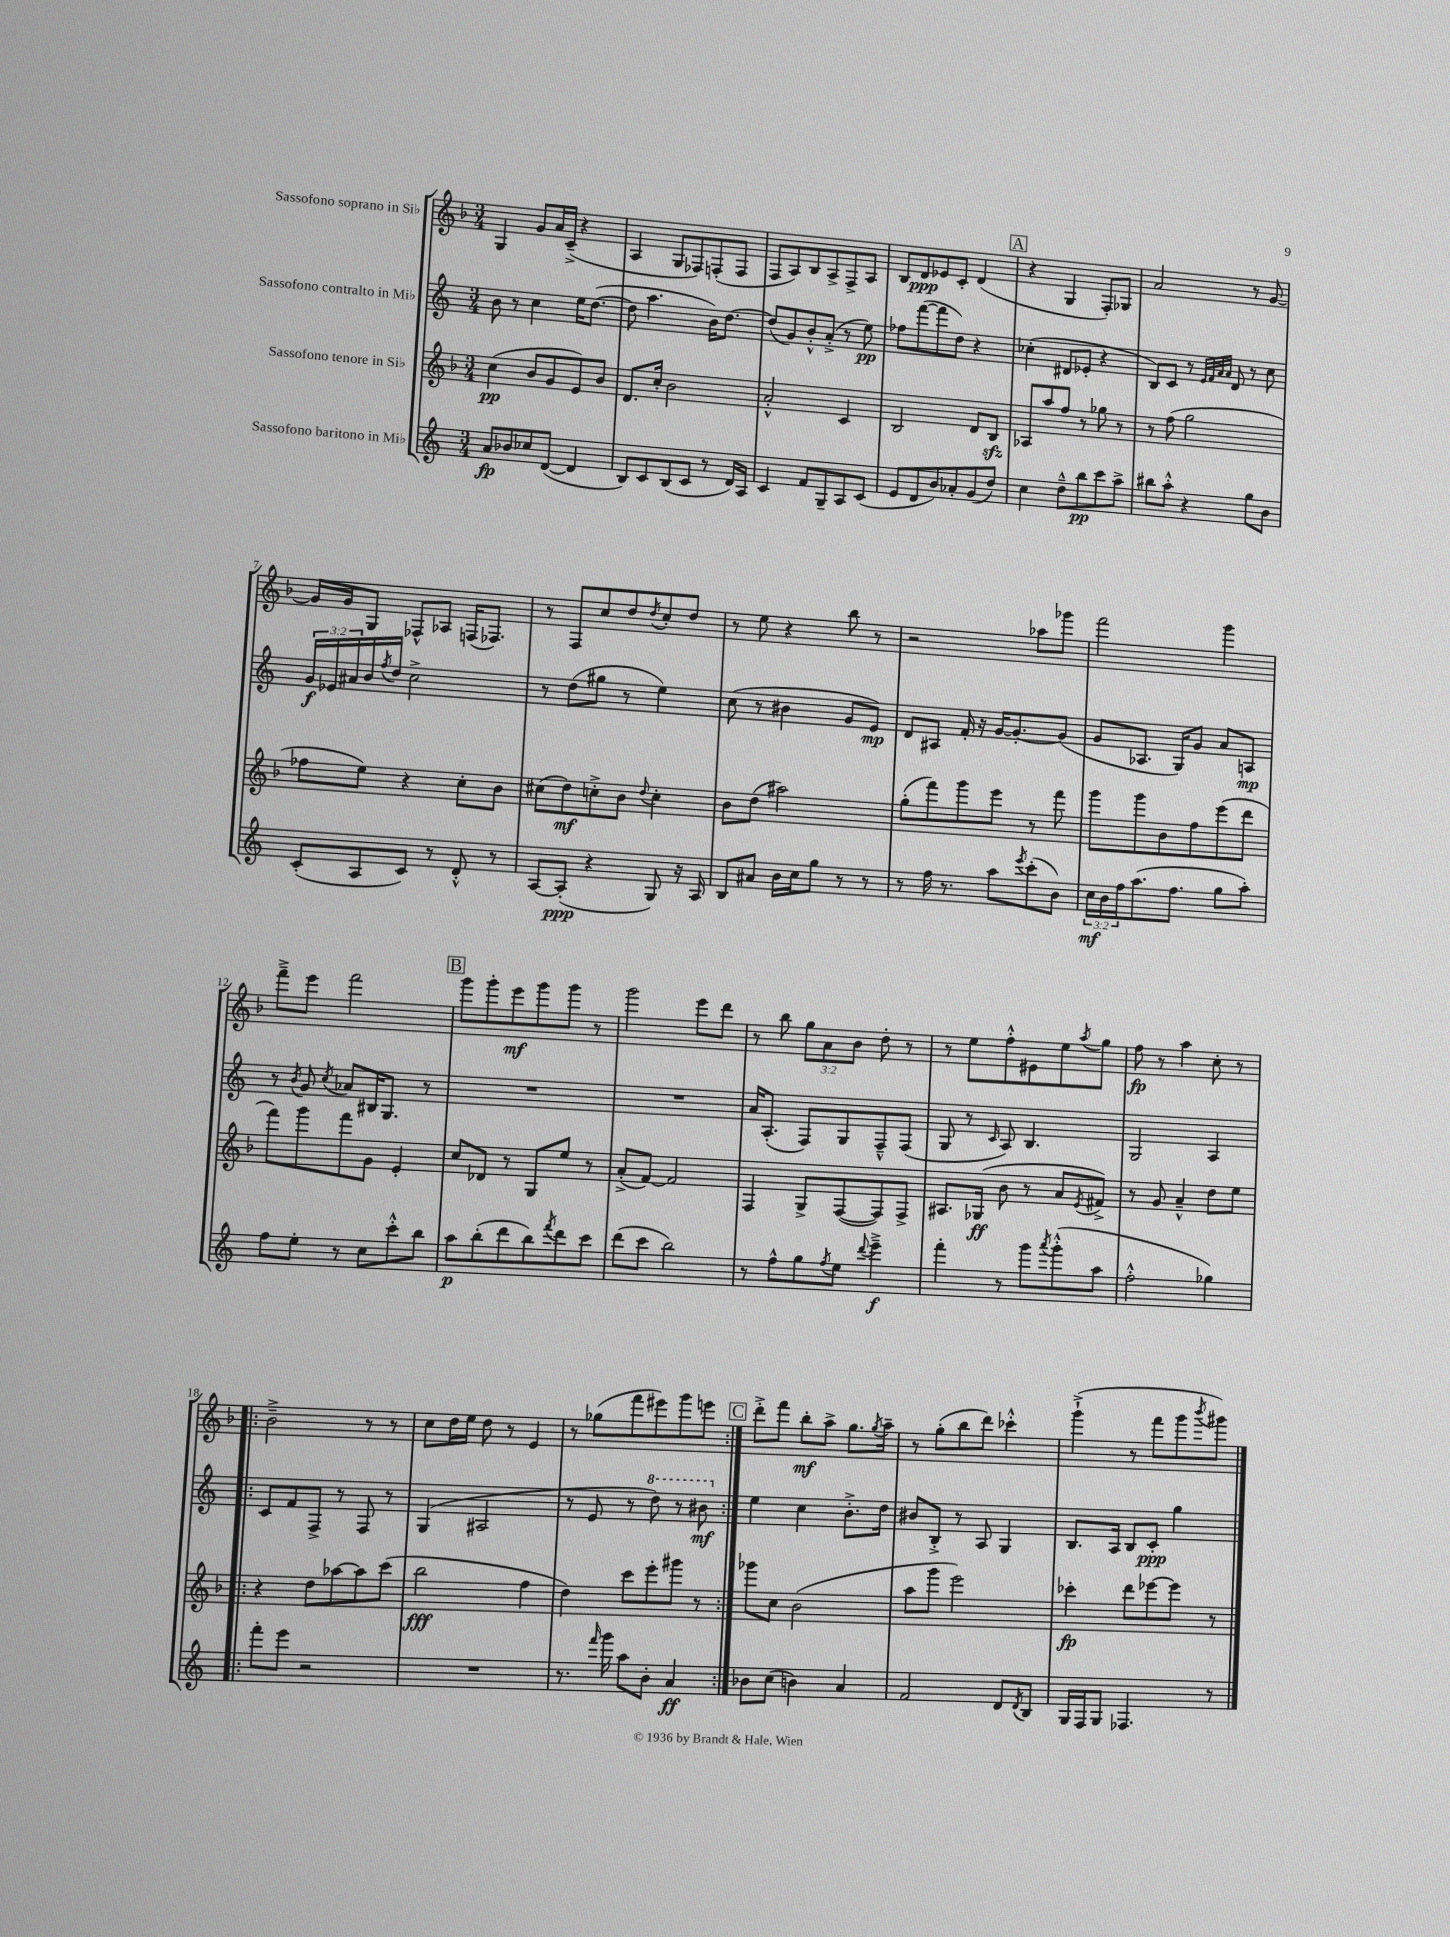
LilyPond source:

<<
\new StaffGroup <<
\new Staff = "s0" \with { instrumentName = "Sassofono soprano in Sib" } {
    \clef treble \key f \major \numericTimeSignature \time 3/4 \override Staff.TupletNumber.text = #tuplet-number::calc-fraction-text
    g4 g'8 a'16 c'16--->( r4 |
    a4 g8 fes8) f8-.( f8 |
    f8 a8) bes8 a8-> f8-> a8 |
    bes8 d'8\ppp ees'8 c'8-. d'4( |
    \mark \markup { \box "A" } r4 g4 f8-.) ges8 |
    a'2 r8 g'8~ |
    g'16 g'16 g8 fes8-^ aes8 f16( fes8.) |
    r8 f8 c''8 d''8 \acciaccatura { d''8 } c''8-. d''8 |
    r8 e''8 r4 bes''8 r8 |
    r2 aes''8 ges'''8 |
    f'''2 g'''4 |
    f'''8---> e'''8 f'''2 |
    \mark \markup { \box "B" } g'''8 g'''8-. e'''8\mf g'''8 g'''8 r8 |
    g'''2 e'''8 d'''8 |
    r8 bes''8 \tuplet 3/2 { g''8 a'8 bes'8 } d''8-. r8 |
    r8 e''8 f''8-.-^ eis'8 e''8 \acciaccatura { a''8 } g''8 |
    f''8\fp r8 a''4 c''8-. r8 |
    \repeat volta 2 { bes'2---> r8 r8 |
    c''8 d''16 e''16 d''8 r8 e'4 |
    r8 ges''8( f'''8 eis'''8) g'''8 e'''8 | }
    \mark \markup { \box "C" } d'''8-.-> f'''8 bes''8-.\mf a''8-> g''8. \acciaccatura { g''8 } a''16-- |
    r8 g''8-.( bes''8 d'''8) ces'''4-.-^ |
    g'''4-!->( r8 f'''8 g'''8 \acciaccatura { bes'''8 } gis'''8) \bar "|." |
}
\new Staff = "s1" \with { instrumentName = "Sassofono contralto in Mib" } {
    \clef treble \key c \major \numericTimeSignature \time 3/4 \override Staff.TupletNumber.text = #tuplet-number::calc-fraction-text
    b'8 r8 c''4 e''16 d''8.~( |
    d''8 a''4. b'16) d''8.~ |
    d''8( g'8) b'8-.-^ a'8-.->( r8 e''8\pp) |
    fes''8 f'''8~( f'''8 d''8) r4 |
    \mark \markup { \box "A" } ces''4-.( dis'8 ees'8-. r4 |
    b8) c'8 r8 \grace { e'32 f'32 a'32 a'32 } d'8 r8 c''8 |
    \tuplet 3/2 { g'16\f ees'16 ais'16 } b'16 \acciaccatura { f''8 } d''16 c''2-> |
    r8 d''8( gis''8 r8 e''4) |
    c''8( r8 bis'4 g'8 e'8\mp) |
    d'8 ais8 f'16-. r16 g'16~ g'8.~-. g'8( |
    g'8 aes8. g16) g'8 a'8 a8\mp |
    r8 \acciaccatura { b'8 } g'8 \acciaccatura { c''8 } aes'8 bis16 g8. r8 |
    \mark \markup { \box "B" } R2. |
    R2. |
    a'16 a8.-.( f8) g8 f8---^ f8( |
    g8 r8 \grace { c'16 } a8) b4. |
    g2 a4 |
    \repeat volta 2 { c'8 f'8 f8-> r8 f8 r8 |
    g4( ais2 |
    r8 e'8 r8 \ottava #1 d'''8) r8 bis''8\mf \ottava #0 | }
    \mark \markup { \box "C" } e''4 c''4 b'8.-.-> d''16 |
    bis'8 b8-.-> r8 a8 g4 |
    b8. a16 b8 c'8-.\ppp g''4 \bar "|." |
}
\new Staff = "s2" \with { instrumentName = "Sassofono tenore in Sib" } {
    \clef treble \key f \major \numericTimeSignature \time 3/4
    c''4\pp( bes'8 g'8 e'8) bes'8 |
    d'8. c''16-. bes'2 |
    a'2-.-^ c'4 |
    bes2 d'8 bes8\sfz |
    \mark \markup { \box "A" } aes8 a''8 f''8 r8 ges''8 r8 |
    r8 f''8( g''2 |
    fes''8 e''8) r4 c''8-. bes'8 |
    cis''8( d''8\mf) c''8-.-> bes'8 \appoggiatura { d''8 } c''4-. |
    bes'8 d''8( ais''2) |
    g''8-.( f'''8) g'''8 e'''8 r8 f'''8 |
    g'''8 g'''8 bes'8 f''8 e'''8( d'''8 |
    f'''8) g'''8 f'''8 g'8 e'4-. |
    \mark \markup { \box "B" } c''8 des'8 r8 g8 e''8 r8 |
    a'8-.->( f'8~) f'2 |
    f4 g8-> f8~( f8) f8-> |
    ais8. ges16\ff( bes'8 r8 a'8 \acciaccatura { e'8 } fis'8->) |
    r8 g'8 a'4---^ d''8 e''8 |
    \repeat volta 2 { r4 d''8 aes''8~ aes''8 c'''8( |
    bes''2\fff f''4 |
    d''4) c'''8 e'''8-. gis'''8 r8 | }
    \mark \markup { \box "C" } ges'''8 c''8 bes'2( |
    a''8 g'''8 e'''2) |
    ces'''4-.\fp d'''8 ees'''8~ ees'''8 r8 \bar "|." |
}
\new Staff = "s3" \with { instrumentName = "Sassofono baritono in Mib" } {
    \clef treble \key c \major \numericTimeSignature \time 3/4 \override Staff.TupletNumber.text = #tuplet-number::calc-fraction-text
    a'8\fp bes'8 ces''8 d'8~( d'4 |
    b8) c'8 b8( c'8 r8 d'16) a16 |
    c'4 f'8 g8-- a8 c'8( |
    e'8 d'8 b'8) aes'8-. g'8( d''8) |
    \mark \markup { \box "A" } c''4 d''8---^ b''8\pp c'''8 a''8-> |
    bis''8 a''8-.-^ r4 g''8 b'8 |
    c'8-.( a8 c'8) r8 d'8-.-^ r8 |
    a8~ a8-.\ppp( r4 g8) r16 a16 |
    b8 ais'8 b'16 c''16 g''8 r8 r8 |
    r8 f''16 r8. a''8 \acciaccatura { e'''8 } c'''8-.( b'8) |
    \tuplet 3/2 { c''16\mf b'16 f''16 } a''8.( f''8. g''8 a''8-.) |
    f''8 e''8-. r8 c''8 c'''8-.-^ b''8 |
    \mark \markup { \box "B" } a''8\p b''8-.( d'''8 b''8) \acciaccatura { f'''8 } d'''8 c'''8 |
    d'''8( c'''8 b''2) |
    r8 f''8-^ g''8 \acciaccatura { f''8 } e''8 \appoggiatura { d'''8 } e'''4--->\f |
    f'''4-. r8 g'''8 \acciaccatura { a'''8 } g'''8-.-^( a''8 |
    f''2-.-^ ges''4) |
    \repeat volta 2 { f'''8-. e'''8 r2 |
    R2. |
    r8. \grace { f'''16 } g'''16 a''8 b'8-. a'4\ff | }
    \mark \markup { \box "C" } bes'8 c''8( b'4) a'4 |
    f'2 d'8 \acciaccatura { d'8 } b8 |
    g16 f16 g8 fes4. r8 \bar "|." |
}
>>
>>
